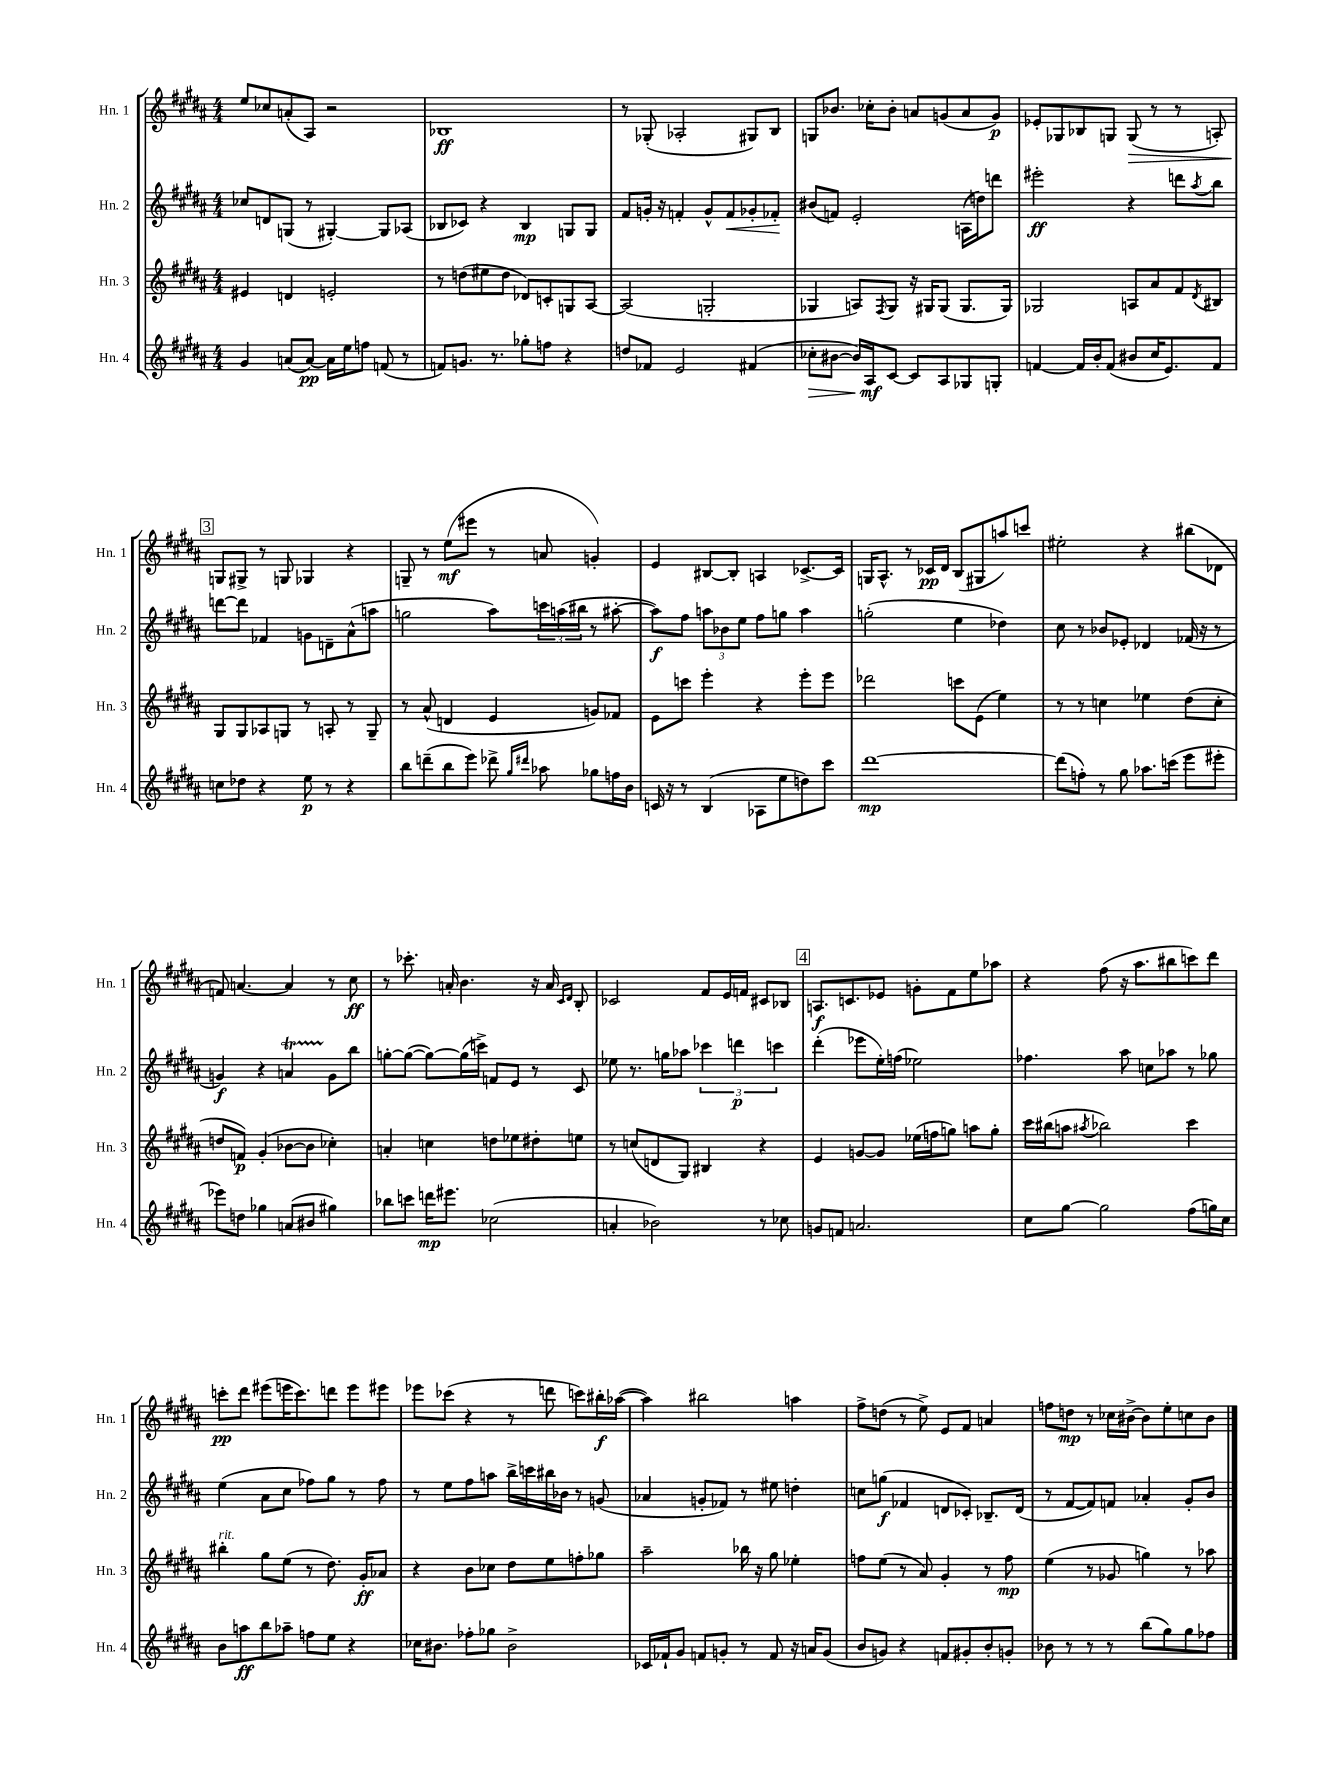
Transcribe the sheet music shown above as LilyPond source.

<<
\new StaffGroup <<
\new Staff = "s0" \with { instrumentName = "Hn. 1" shortInstrumentName = "Hn. 1" } {
    \clef treble \key b \major \numericTimeSignature \time 4/4
    e''8 ces''8 a'8-.( ais8) r2 |
    bes1\ff |
    r8 ges8-.( aes2-. gis8) b8 |
    g8 bes'8. ces''16-. bes'8-. a'8 g'8( a'8 g'8\p) |
    ees'8-. ges8 bes8 g8 g8\>( r8 r8 a8-.) |
    \mark \markup { \box "3" } g8\! gis8-> r8 g8 ges4 r4 |
    g8-- r8 e''8\mf( eis'''8 r8 a'8 g'4-.) |
    e'4 bis8~ bis8-. a4 ces'8.~-> ces'16 |
    g16 ais8.-^ r8 ces'16\pp dis'16 b8( gis8 a''8) c'''8 |
    eis''2-. r4 bis''8( des'8 |
    f'8) a'4.~ a'4 r8 cis''8\ff |
    r8 ces'''8.-. a'16-. b'4. r16 a'16 \grace { cis'16 dis'16 } b8-. |
    ces'2 fis'8 e'16 f'16 cis'8 bes8 |
    \mark \markup { \box "4" } a8.\f c'8. ees'8 g'8-. fis'8 e''8 aes''8 |
    r4 fis''8( r16 ais''8. bis''8 c'''8) dis'''8 |
    c'''8-.\pp dis'''8 eis'''8( e'''16 c'''8.) d'''8 e'''8 eis'''8 |
    ees'''8 ces'''8( r4 r8 d'''8 c'''8) bis''16-.\f aes''16~( |
    aes''4) bis''2 a''4 |
    fis''8-> d''8( r8 e''8->) e'8 fis'8 a'4 |
    f''8 d''8\mp r8 ces''16 bis'16~-> bis'8 e''8-. c''8 bis'8 \bar "|." |
}
\new Staff = "s1" \with { instrumentName = "Hn. 2" shortInstrumentName = "Hn. 2" } {
    \clef treble \key b \major \numericTimeSignature \time 4/4
    ces''8 d'8 g8( r8 gis4~-.) gis8 aes8( |
    bes8 ces'8) r4 bes4\mp g8 g8 |
    fis'8 g'16-. r16 f'4-. g'8-^ f'8\< ges'8-. fes'8-.\! |
    bis'8( f'8) e'2-. a16( d''16) d'''8 |
    eis'''2-.\ff r4 d'''8 \acciaccatura { ais''8 } b''8 |
    \mark \markup { \box "3" } d'''8~ d'''8 fes'4 g'8 d'8-- ais'8-^( a''8 |
    g''2 ais''8) \tuplet 3/2 { c'''16 a''16( bis''16 } r8 ais''8~-. |
    ais''8\f) fis''8 \tuplet 3/2 { a''8 bes'8 e''8 } fis''8 g''8 a''4 |
    g''2-.( e''4 des''4) |
    cis''8 r8 bes'8 ees'8-. des'4 fes'16( r16 r8 |
    g'4\f) r4 a'4\startTrillSpan g'8\stopTrillSpan b''8 |
    g''8~-. g''8~( g''8~) g''16( c'''16->) f'8 e'8 r8 cis'8 |
    ees''8 r8. g''16 aes''8 \tuplet 3/2 { ces'''4 d'''4\p c'''4 } |
    \mark \markup { \box "4" } dis'''4-.( ees'''8 e''16-.) f''16( ees''2) |
    fes''4. ais''8 c''8 aes''8 r8 ges''8 |
    e''4( ais'8 cis''8 fes''8) gis''8 r8 fes''8 |
    r8 e''8 fis''8 a''8 b''16-> c'''16 bis''16 bes'16 r8 g'8( |
    aes'4 g'8-. fes'8) r8 eis''8 d''4-. |
    c''8 g''8\f( fes'4 d'8 ces'8-.) bes8.-- d'16( |
    r8 fis'8~ fis'8) f'8 aes'4-. gis'8-. b'8 \bar "|." |
}
\new Staff = "s2" \with { instrumentName = "Hn. 3" shortInstrumentName = "Hn. 3" } {
    \clef treble \key b \major \numericTimeSignature \time 4/4
    eis'4 d'4 e'2-. |
    r8 d''8( eis''8 d''8 des'8) c'8-. g8 ais8~ |
    ais2( g2-. |
    ges4 a8) \acciaccatura { fis8 } ges8 r16 gis16 gis8( gis8. gis16) |
    ges2 a8 ais'8 fis'8 \acciaccatura { dis'8 } bis8 |
    \mark \markup { \box "3" } gis8 gis8 aes8 g8 r8 a8-. r8 g8-- |
    r8 ais'8-^( d'4 e'4 g'8) fes'8 |
    e'8 c'''8 e'''4-. r4 e'''8-. e'''8 |
    des'''2 c'''8 e'8( e''4) |
    r8 r8 c''4 ees''4 dis''8( c''8-. |
    d''8 f'8\p) gis'4-.( bes'8~ bes'8 ces''4-.) |
    a'4-. c''4 d''8 ees''8 dis''8-. e''8 |
    r8 c''8( d'8 gis8) bis4 r4 |
    \mark \markup { \box "4" } e'4 g'8~ g'8 ees''16( f''16 g''8) a''8 g''8-. |
    cis'''16 bis''16( a''8 \acciaccatura { ais''8 } bes''2) cis'''4 |
    bis''4-.^\markup { \italic "rit." } gis''8 e''8( r8 dis''8.) gis'16-.\ff aes'8 |
    r4 b'8 ces''8 dis''8 e''8 f''8-. ges''8 |
    ais''2-- bes''16 r16 gis''8 ees''4-. |
    f''8 e''8( r8 ais'8) gis'4-. r8 f''8\mp |
    e''4( r8 ges'8 g''4) r8 aes''8 \bar "|." |
}
\new Staff = "s3" \with { instrumentName = "Hn. 4" shortInstrumentName = "Hn. 4" } {
    \clef treble \key b \major \numericTimeSignature \time 4/4
    gis'4 a'8( a'8~\pp) a'16 e''16 f''8 f'8( r8 |
    f'8) g'8. r8. ges''8-. f''8 r4 |
    d''8 fes'8 e'2 fis'4( |
    ces''8-.\> bis'8~ bis'16) ais16\mf\! cis'8~ cis'8 ais8 ges8 g8-. |
    f'4~ f'16 b'16-. f'8( bis'8 cis''16 e'8.) f'8 |
    \mark \markup { \box "3" } c''8 des''8 r4 e''8\p r8 r4 |
    b''8 d'''8--( b''8 e'''8) des'''8-> \grace { gis''16 dis'''16 } aes''8 ges''8 f''16 b'16 |
    c'16 r16 r8 b4( aes8 e''8 d''8) cis'''8 |
    dis'''1~\mp |
    dis'''8( f''8-.) r8 gis''8 aes''8. c'''16( e'''8 eis'''8-. |
    ees'''8) d''8 ges''4 a'8( bis'8 gis''4) |
    bes''8 c'''8 d'''16\mp eis'''8. ces''2( |
    a'4-. bes'2) r8 ces''8 |
    \mark \markup { \box "4" } g'8 f'8 a'2. |
    cis''8 gis''8~ gis''2 fis''8( g''16) cis''16 |
    b'8 a''8\ff b''8 aes''8-- f''8 e''8 r4 |
    ces''16 bis'8. fes''8-. ges''8 bis'2-> |
    ces'16 fes'16-! gis'8 f'8 g'8-. r8 f'8 r16 a'16 g'8( |
    b'8 g'8) r4 f'8 gis'8-. b'8-. g'8-. |
    bes'8 r8 r8 r8 b''8( gis''8) gis''8 fes''8 \bar "|." |
}
>>
>>
\layout { \context { \Score \remove "Bar_number_engraver" } }
